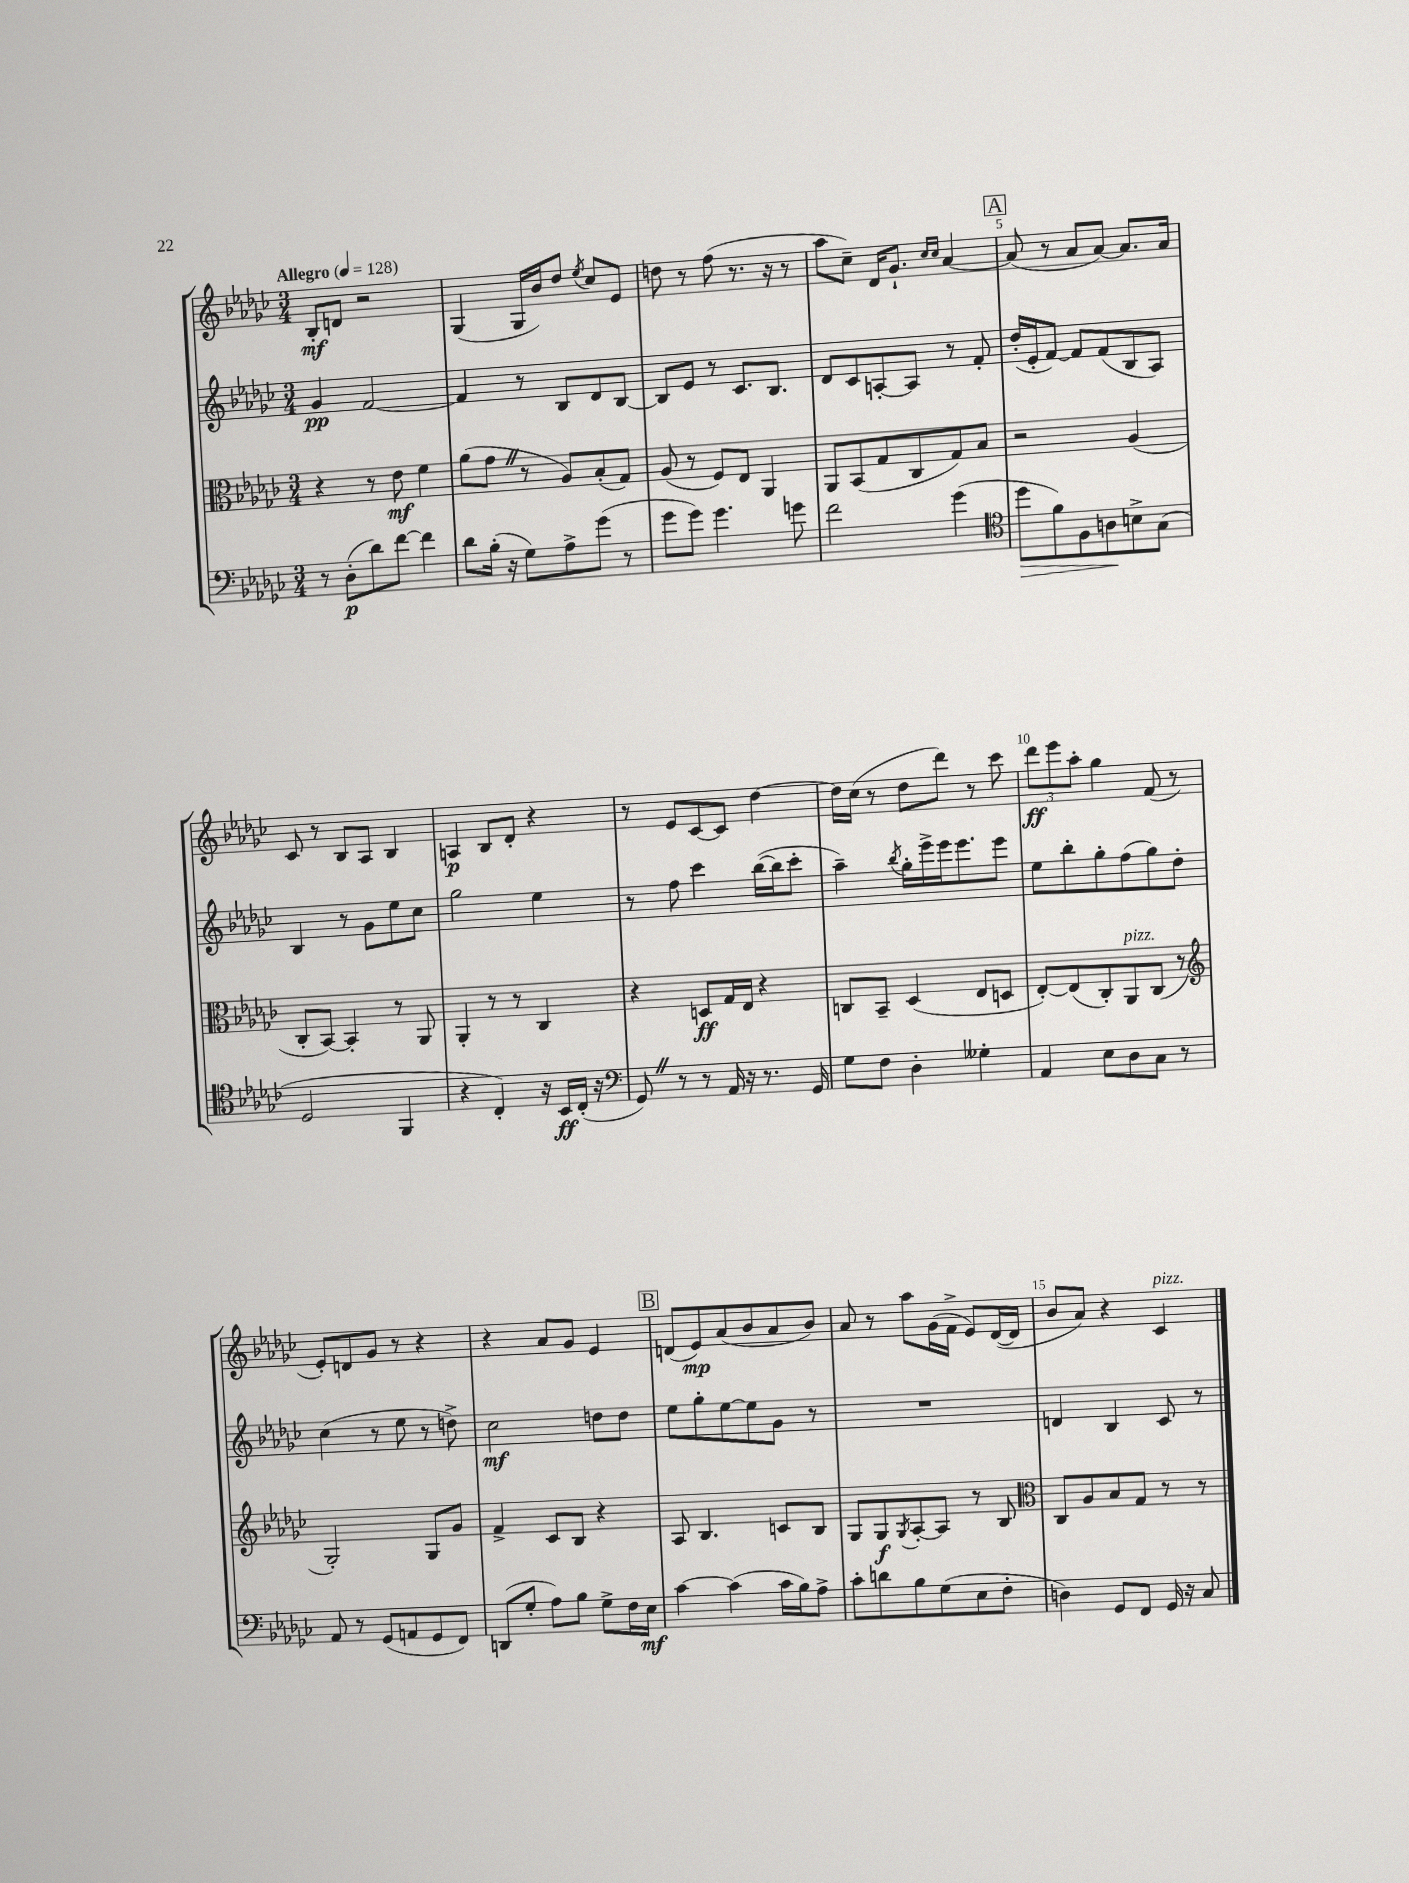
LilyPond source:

<<
\new StaffGroup <<
\new Staff = "s0" {
    \clef treble \key ges \major \numericTimeSignature \time 3/4 \tempo "Allegro" 4 = 128
    bes8-.\mf d'8 r2 |
    ges4( ges16 bes'16) des''8 \acciaccatura { ees''8 } ces''8 ees'8 |
    d''8 r8 f''8( r8. r16 r8 |
    aes''8 ces''8--) des'16 ges'8.-! \grace { ces''16 ces''16 } aes'4~ |
    \mark \markup { \box "A" } aes'8( r8 aes'8 aes'8~) aes'8. aes'16 |
    ces'8 r8 bes8 aes8 bes4 |
    a4\p bes8 des'8-. r4 |
    r8 ees'8 ces'8~ ces'8 des''4~ |
    des''16 ces''16( r8 des''8 des'''8) r8 ces'''8 |
    \tuplet 3/2 { des'''8\ff ees'''8 aes''8-. } ges''4 f'8( r8 |
    ees'8-.) d'8 ges'8 r8 r4 |
    r4 aes'8 ges'8 ees'4 |
    \mark \markup { \box "B" } d'8( ees'8\mp) aes'8( bes'8 aes'8 bes'8) |
    aes'8 r8 aes''8 ges'16( f'16-> ees'8) des'16~( des'16 |
    bes'8 aes'8) r4 ces'4^\markup { \italic "pizz." } \bar "|." |
}
\new Staff = "s1" {
    \clef treble \key ges \major \numericTimeSignature \time 3/4
    ges'4\pp f'2~ |
    f'4 r8 bes8 des'8 bes8~ |
    bes8 ees'8 r8 ces'8. bes8. |
    des'8 ces'8 a8~-. a8 r8 f'8-. |
    \mark \markup { \box "A" } des''16-.( ees'16-. f'8~) f'8 f'8( bes8 aes8) |
    bes4 r8 ges'8 ees''8 ces''8 |
    ges''2 ees''4 |
    r8 f''8 ces'''4 bes''16~( bes''16 ces'''8-. |
    aes''4--) \acciaccatura { bes''8 } ges''16-. ees'''16-> ees'''16 ees'''8. ees'''8 |
    ees''8 bes''8-. ges''8-. f''8( ges''8) des''8-. |
    ces''4( r8 ees''8 r8 d''8->) |
    ces''2\mf d''8 d''8 |
    \mark \markup { \box "B" } ees''8 ges''8-. ees''8~ ees''8 ges'8 r8 |
    R2. |
    d'4 bes4 ces'8 r8 \bar "|." |
}
\new Staff = "s2" {
    \clef alto \key ges \major \numericTimeSignature \time 3/4
    r4 r8 ees'8\mf f'4 |
    aes'8( ges'8 \once \override BreathingSign.text = \markup { \musicglyph "scripts.caesura.straight" } \breathe r8 aes8) bes8-.( ges8) |
    aes8( r8 f8) ees8 aes,4 |
    aes,8 bes,8( ges8 ces8 ges8) bes8 |
    \mark \markup { \box "A" } r2 aes4( |
    ces8-. bes,8~) bes,4-. r8 aes,8 |
    aes,4-. r8 r8 ces4 |
    r4 d8\ff ges16 ees16 r4 |
    c8 bes,8-- des4( ees8 d8 |
    ees8~-.) ees8( ces8-.) aes,8^\markup { \italic "pizz." } ces8( r8 |
    \clef treble ges2-.) ges8 ges'8 |
    f'4-> ces'8 bes8 r4 |
    \mark \markup { \box "B" } aes8 bes4. c'8 bes8 |
    ges8 ges8\f \acciaccatura { ges8 } aes8~-. aes8 r8 bes8 |
    \clef alto ces8 aes8 bes8 ges8 r8 r8 \bar "|." |
}
\new Staff = "s3" {
    \clef bass \key ges \major \numericTimeSignature \time 3/4
    r8 des8-.\p( des'8) f'8~ f'4 |
    des'8 bes16-.( r16 ges8) aes8-> ges'8( r8 |
    ges'8 ges'8) ges'4. g'8 |
    f'2 ges'4( |
    \mark \markup { \box "A" } \clef tenor des''8\> f'8) f8 a8\! b8-> ges8( |
    des2 f,4 |
    r4 ces4-.) r16 bes,16\ff ces16-.( r16 |
    \clef bass ges,8) \once \override BreathingSign.text = \markup { \musicglyph "scripts.caesura.straight" } \breathe r8 r8 aes,16 r16 r8. ges,16 |
    ges8 f8 des4-. geses4-. |
    aes,4 ees8 des8 ces8 r8 |
    aes,8 r8 ges,8( a,8 ges,8 f,8) |
    d,8( ges8-. aes8) bes8 ges8-> f16 ees16\mf |
    \mark \markup { \box "B" } ces'4~ ces'4( ces'16 bes16) aes8-> |
    ces'8-. d'8 bes8 ges8( ees8 f8-. |
    d4) ges,8 f,8 ges,16 r16 ces8 \bar "|." |
}
>>
>>
\layout { \context { \Score \override BarNumber.break-visibility = ##(#f #t #t) barNumberVisibility = #(every-nth-bar-number-visible 5) } }
